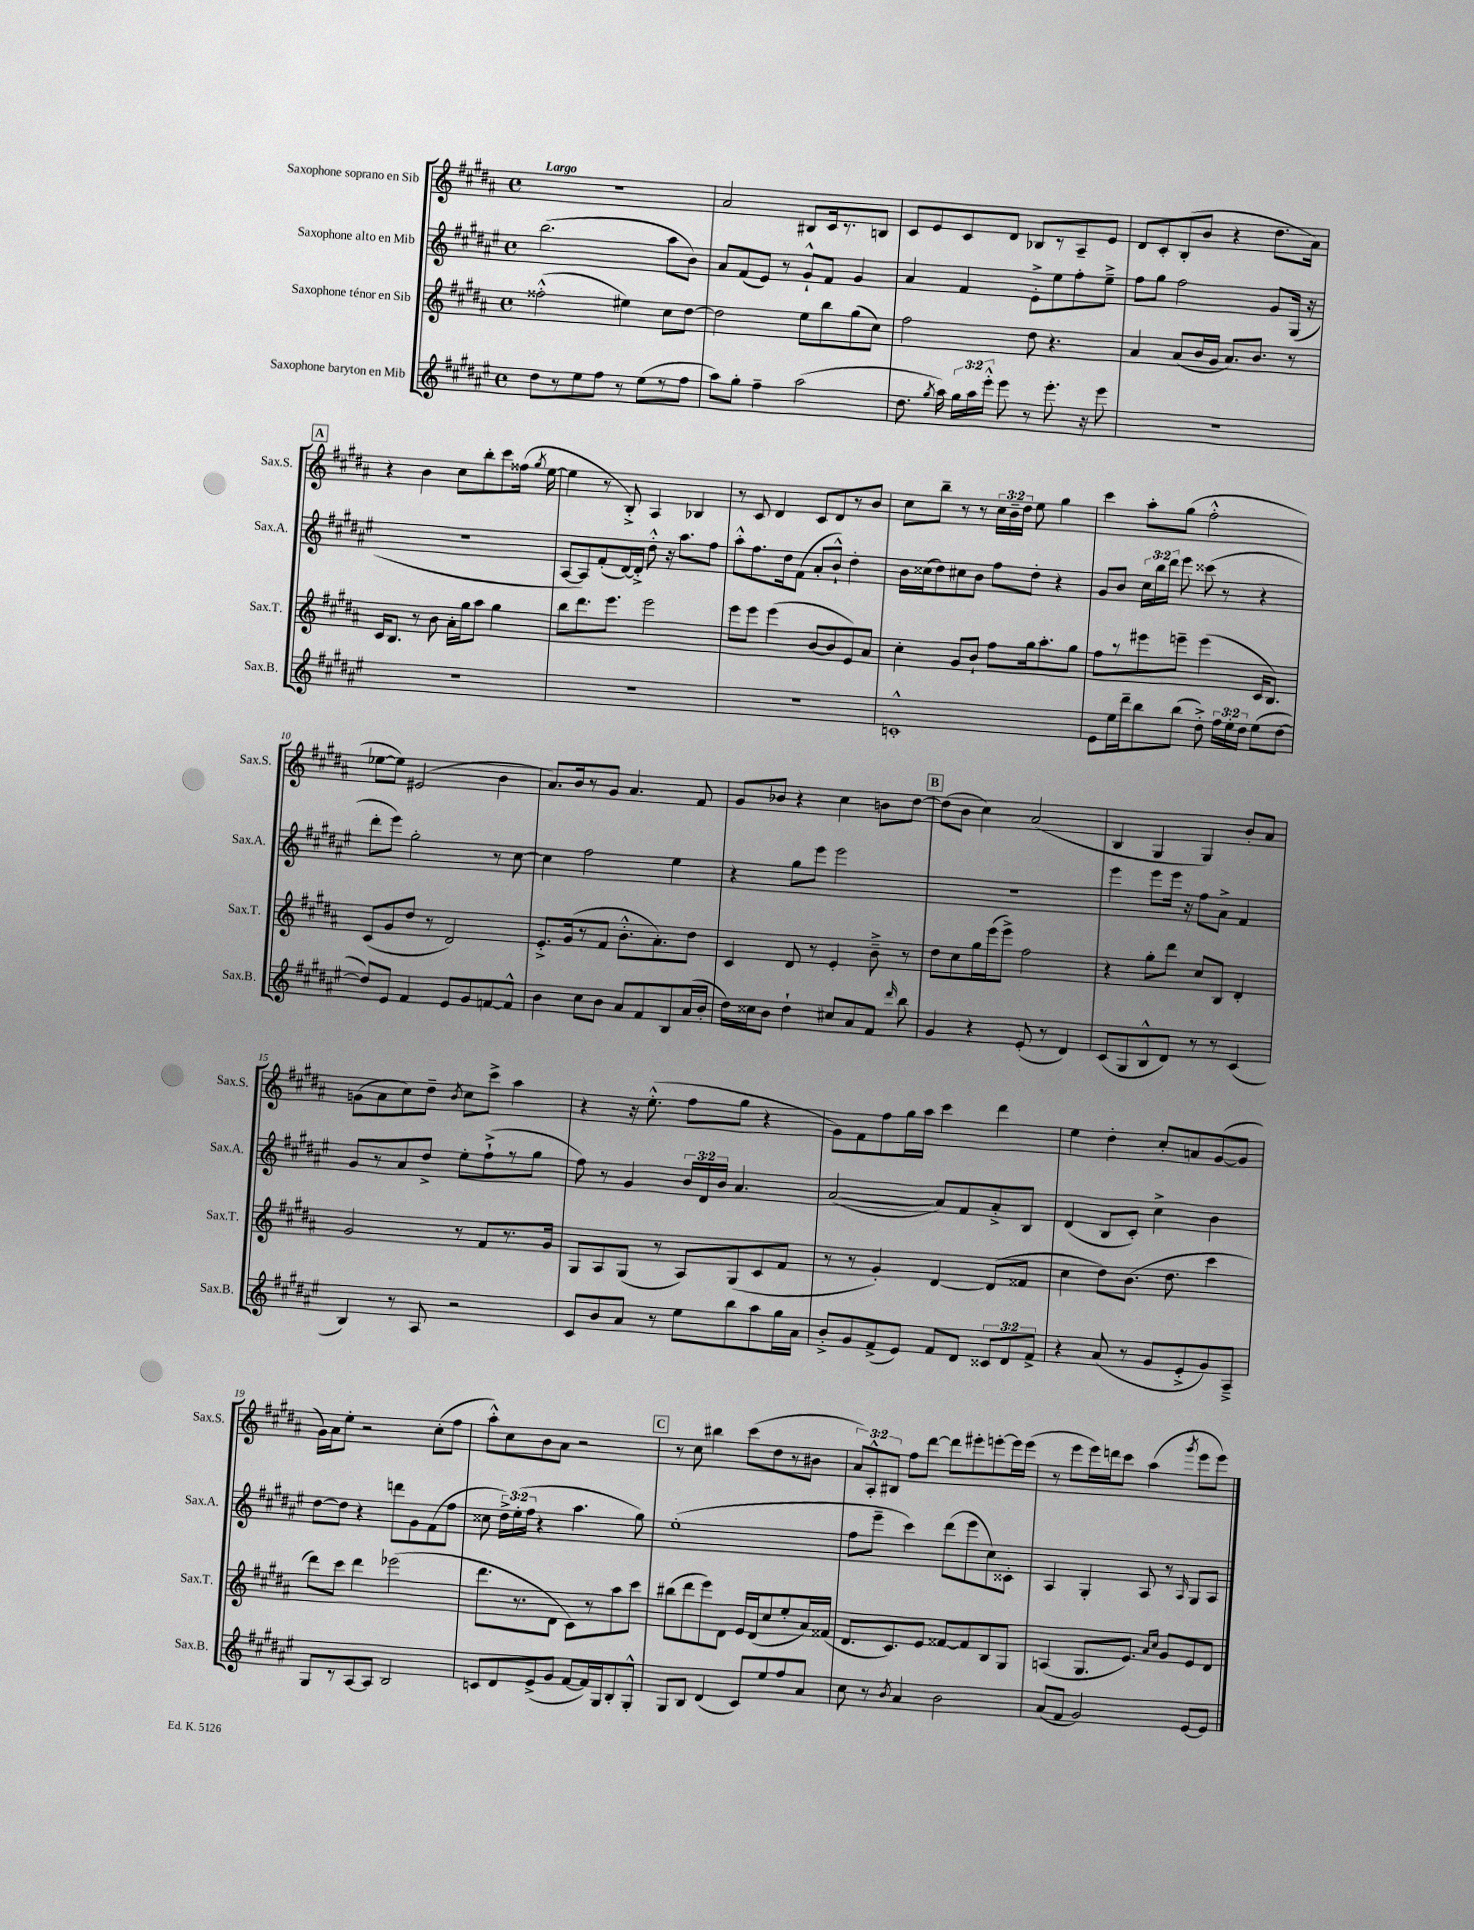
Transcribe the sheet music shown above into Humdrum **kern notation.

**kern	**kern	**kern	**kern
*part4	*part3	*part2	*part1
*staff4	*staff3	*staff2	*staff1
*I"Saxophone baryton en Mib	*I"Saxophone ténor en Sib	*I"Saxophone alto en Mib	*I"Saxophone soprano en Sib
*I'Sax.B.	*I'Sax.T.	*I'Sax.A.	*I'Sax.S.
*clefG2	*clefG2	*clefG2	*clefG2
*k[f#c#g#d#a#e#]	*k[f#c#g#d#a#]	*k[f#c#g#d#a#e#]	*k[f#c#g#d#a#]
*M4/4	*M4/4	*M4/4	*M4/4
*met(c)	*met(c)	*met(c)	*met(c)
=1	=1	=1	=1
!	!	!	!LO:TX:a:B:t=Largo
8dd#\L	(2ff##X'^^\	(2.bb\	1r
8r	.	.	.
8ee#\	.	.	.
8ff#\J	.	.	.
8r	4ee#X\)	.	.
(8ee#\L	.	.	.
8r	8cc#\L	8aa#\L	.
8ff#\J	[8dd#\J	8b\J)	.
=2	=2	=2	=2
8aa#\L)	2dd#\]	8a#/L	2a#/
8gg#'\J	.	(8f#/	.
4ff#~\	.	8e#/J)	.
.	.	8r	.
(2aa#\	8ee\L	8g#`^^/L	8B#X/L
.	8bb\	8f#/J	16c#/k
.	.	.	8.r
.	(8gg#\	4g#/	.
.	8cc#\J)	.	8Bn/J
=3	=3	=3	=3
8.dd#\	2ff#\	4a#/	8c#/L
.	.	.	8e/
8qgg#/	.	.	.
16aa#\)	.	.	.
24gg#\LL	.	4f#/	8c#/
24aa#\	.	.	.
24eee#'^^\JJ	.	.	.
8eee#\	.	.	8d#/J
8r	8dd#\	8e#'^\L	8B-X/L
8.eee#'\	4.r	8ee#\	8r
.	.	8ff#'\	8A#~/
16r	.	.	.
8eee#\	.	8ee#~^\J	8e/J
=4	=4	=4	=4
1r	4a#/	8ff#\L	8d#/L
.	.	8gg#\J	8c#'/
.	(8a#/L	2ff#\	(8B'/
.	16b/L	.	8b/J
.	16g#/JJ	.	.
.	8.a#/L)	.	4r
.	8.b/J	.	.
.	.	8g#/L	8.dd#\L
.	8r	(16G#/Jk	.
.	.	16r	16a#\Jk)
!!LO:LB:g=z
!!LO:REH:place=s1:t=A
=5	=5	=5	=5
1r	16c#/KL	1r	4r
.	8.B/J	.	.
.	8r	.	4b\
.	8b\	.	.
.	16a#'\LL	.	8cc#\L
.	16gg#\J	.	.
.	8aa#\J	.	8bb'\
.	4gg#\	.	8ccc#\
.	.	.	(16ff##X\Jk
.	.	.	8qgg#/
.	.	.	[16ee\
=6	=6	=6	=6
1r	8bb\L	[8A#/L	4ee\]
.	8.ddd#\	8A#/])	.
.	.	(8f#'/	8r
.	8.eee\J	.	.
.	.	[16d#/L)	8B'^/)
.	.	16d#'^/JJ]	.
.	2eee\	8dd#'^^\	4A#/
.	.	16r	.
.	.	8.aa#\L	.
.	.	.	4B-X/
.	.	8ff#\J	.
=7	=7	=7	=7
1r	8eee\L	8aa#'^^\L	8r
.	8eee\J	8.ff#\	8c#/
.	(4eee\	.	4d#/
.	.	16dd#\k	.
.	.	(8f#\J	.
.	[8b/L	8a#'/L	8c#/L
.	8b/]	8b`^^/J)	8d#/
.	8e/)	4dd#'\	8r
.	8a#/J	.	8b/J
=8	=8	=8	=8
1cn'^^	4cc#'\	16b\LL	8cc#\L
.	.	(16cc##X\J	.
.	.	8dd#\)	8bb~\J
.	8g#/L	8cc#X\	8r
.	8b`/J	8b\J	8r
.	8ff#\L	8ff#\L	24cc#\LL
.	.	.	24b~\
.	.	.	24dd#\JJ
.	16gg#\k	8dd#'\J	8ee\
.	8.aa#'\	.	.
.	.	4r	4gg#\
.	8gg#\J	.	.
=9	=9	=9	=9
8e#\L	8ff#\L	8g#/L	4ccc#\
16ee#\L	8r	8b/J	.
16ddd#~\J	.	.	.
8bb\	8eee#X\	24cc#\LL	8aa#'\L
.	.	24bb\	.
.	.	24ddd#\JJ	.
(8bb\J	8eeen~\J	8eee#\	(8gg#\J
8dd#'^\)	(4eee\	(8ccc##X\	2ff#'^^\
24ff#\LL	.	8r	.
24ee#'\	.	.	.
24dd#\JJ	.	.	.
(8ee#\L	16c#/KL	4r	.
.	8.B/J)	.	.
[8dd#\J	.	.	.
!!LO:LB:g=z
=10	=10	=10	=10
8dd#/L])	(8c#/L	8ddd#'\L	[8ee-X\L
8e#/J	8g#/	8eee#\J)	8ee-\J])
4f#/	8dd#/J	2gg#'\	(2e#X/
.	8r	.	.
8e#/L	2d#/)	.	.
8g#/	.	.	.
[8fn/	.	8r	4b\
8f^^/J]	.	[8cc#\	.
=11	=11	=11	=11
4b\	8.e'^/L	4cc#\]	8.a#/L)
.	(16g#/k	.	16b/k
8cc#\L	8r	2ff#\	8r
8b\J	8f#/J	.	8g#/J
8a#/L	8.b'^^\L	.	4.a#/
8f#/	.	.	.
.	8.a#'\)	.	.
8B/	.	4ee#\	.
(16a#/L	8dd#\J	.	8f#/
16b'/JJ	.	.	.
=12	=12	=12	=12
16dd#\LL)	4c#/	4r	8g#/L
16cc##X\J	.	.	.
8b\J	.	.	8b-X/J
4dd#`\	8d#/	8gg#\L	4r
.	8r	8eee#\J	.
8cc#X/L	4e'/	2eee#\	4cc#\
8a#/	.	.	.
8f#/J	8b~^\	.	8bn\L
16qqddd#/	.	.	.
8bb\	8r	.	[8dd#\J
!!LO:REH:place=s1:t=B
=13	=13	=13	=13
4g#/	8dd#\L	1r	(8dd#\L]
.	8cc#\	.	8b\J
4r	16gg#\L	.	4cc#\)
.	(16eee\J	.	.
.	8eee^\J)	.	.
(8e#'/	2ff#\	.	(2a#/
8r	.	.	.
4d#/)	.	.	.
=14	=14	=14	=14
(8c#/L	4r	4eee#\	4B/
8G#/	.	.	.
8B^^/	8gg#'\L	8eee#\L	4G#/
8d#/J)	8ddd#\J	16eee#\Jk	.
.	.	16r	.
8r	8cc#/L	8ff#\L	4G#/)
8r	8B/J	8a#^\J	.
(4c#/	4d#'/	4f#/	8b'/L
.	.	.	8a#/J
!!LO:LB:g=z
=15	=15	=15	=15
4B/)	2g#/	8g#/L	(8gn\L
.	.	8r	8a#\
8r	.	8a#/	8cc#\)
8A#/	.	8dd#^/J	8dd#~\J
.	.	.	8qb/
2r	8r	8ee#'\L	8cc#\L
.	8f#/L	(8ff#`^\	8ccc#^\J
.	8.r	8r	4aa#\
.	.	8gg#\J	.
.	16g#/Jk	.	.
=16	=16	=16	=16
8c#/L	8G#/L	8ff#\)	4r
8b/	8A#/	8r	.
8a#/J	(8G#/J	4g#/	16r
.	.	.	(8.ee'^^\
8r	8r	.	.
8ee#\L	8A#/L)	24b/LL	8ff#\L
.	.	24d#/	.
.	.	24b/JJ	.
8bb\	(8G#/	4.a#/	8gg#\J
8aa#\	8c#/	.	4r
16gg#\L	8f#/J	.	.
16a#\JJ	.	.	.
=17	=17	=17	=17
8b'^/L	8r	([2a#/	8g#\L)
8g#/	8r	.	8f#\
(8f#^/	4g#'/)	.	8ff#\
8e#/J)	.	.	16gg#\L
.	.	.	16aa#\JJ
8f#/L	[4d#/	8a#/L])	4ccc#\
8d#/J	.	8f#/	.
12c##X/L	(8d#/L]	8a#'^/	4ddd#\
12d#/	.	.	.
.	8f##X/J	8B/J	.
12f#^/J	.	.	.
=18	=18	=18	=18
4r	4cc#\	(4d#/	4ee\
(8a#/	8dd#\L)	8B/L	4dd#'\
8r	(8.b\J	8c#'/J)	.
8g#/L	.	4cc#^\	8cc#'/L
.	8.dd#\	.	.
8e#'^/	.	.	8an/
8g#/)	4ccc#\	4b\	([8g#/
8A#~^/J	.	.	8g#/J]
!!LO:LB:g=z
=19	=19	=19	=19
8G#/L	8ddd#\L)	[8dd#\L	16g#\LL)
.	.	.	16a#\J
8r	8ccc#\J	8dd#\J]	8ee'\J
[8A#/	4ddd#\	4r	2r
8A#/J]	.	.	.
2B/	(2eee-X\	8dddn\L	.
.	.	8g#\	.
.	.	(8f#\	(8cc#'\L
.	.	8ff#\J	8ff#\J
=20	=20	=20	=20
8cn/L	8.ddd#\L	8cc##X\	8aa#'^^\L)
8d#/	.	24dd#^\LL)	8cc#\
.	.	(24ee#'\	.
.	8.r	.	.
.	.	24ff#\JJ	.
(8e#^/	.	4r	8b\
8g#/J	8d#\J	.	8a#\J
[8f#/L	8c#\L)	4.aa#\	2r
16f#/L])	8r	.	.
16G#/J	.	.	.
8B'/	8aa#\	.	.
8G#'^^/J	8ccc#\J	8gg#\)	.
!!LO:REH:place=s1:t=C
=21	=21	=21	=21
8G#/L	(8bb#X\L	(1ee#'	8r
8B/J	8ddd#\	.	8cc#\
(4d#/	8eee\)	.	4bb#X\
.	8d#\J	.	.
8c#/L)	16e/LL	.	(8ccc#\L
.	(16d#/J	.	.
8ee#/	8cc#/	.	8dd#\
8ff#/	8ee'/	.	8r
8a#/J	16a#/L)	.	8b#X\J
.	(16f##X/JJ	.	.
=22	=22	=22	=22
8cc#\	8.d#/L	8ff#\L	12a#/L)
.	.	.	12A#'^^/
8r	.	8eee#~\J	.
.	.	.	12B#X/J
.	8.c#/)	.	.
8qb/	.	.	.
4a#/	.	4ccc#\)	8ff#\L
.	8e/J	.	[8ddd#\J
2b\	[8f##X/L	(8ddd#\L	8ddd#\L]
.	8f##/]	8eee#\	8eee#X'\
.	8B/	8cc#\)	[8eeen'\
.	8G#/J	8c##X'\J	16eee\L]
.	.	.	(16eee\JJ
=23	=23	=23	=23
(8a#/L	(4An/	4A#/	8r
8f#/J	.	.	8eee\L
2g#/)	8.G#/L	4G#'/	16eee\L)
.	.	.	16dddn\J
.	.	.	8ccc#\J
.	8.e/J)	.	.
.	.	8A#/	(4aa#\
.	16qqa#/LL	.	.
.	16qqcc#/JJ	.	.
.	8g#/L	8r	.
.	.	16qqA#/	8qggg#/
[8e#/L	8e/	8G#/L	8eee\L
8e#/J]	8d#/J	8A#/J	8eee\J)
==	==	==	==
*-	*-	*-	*-
